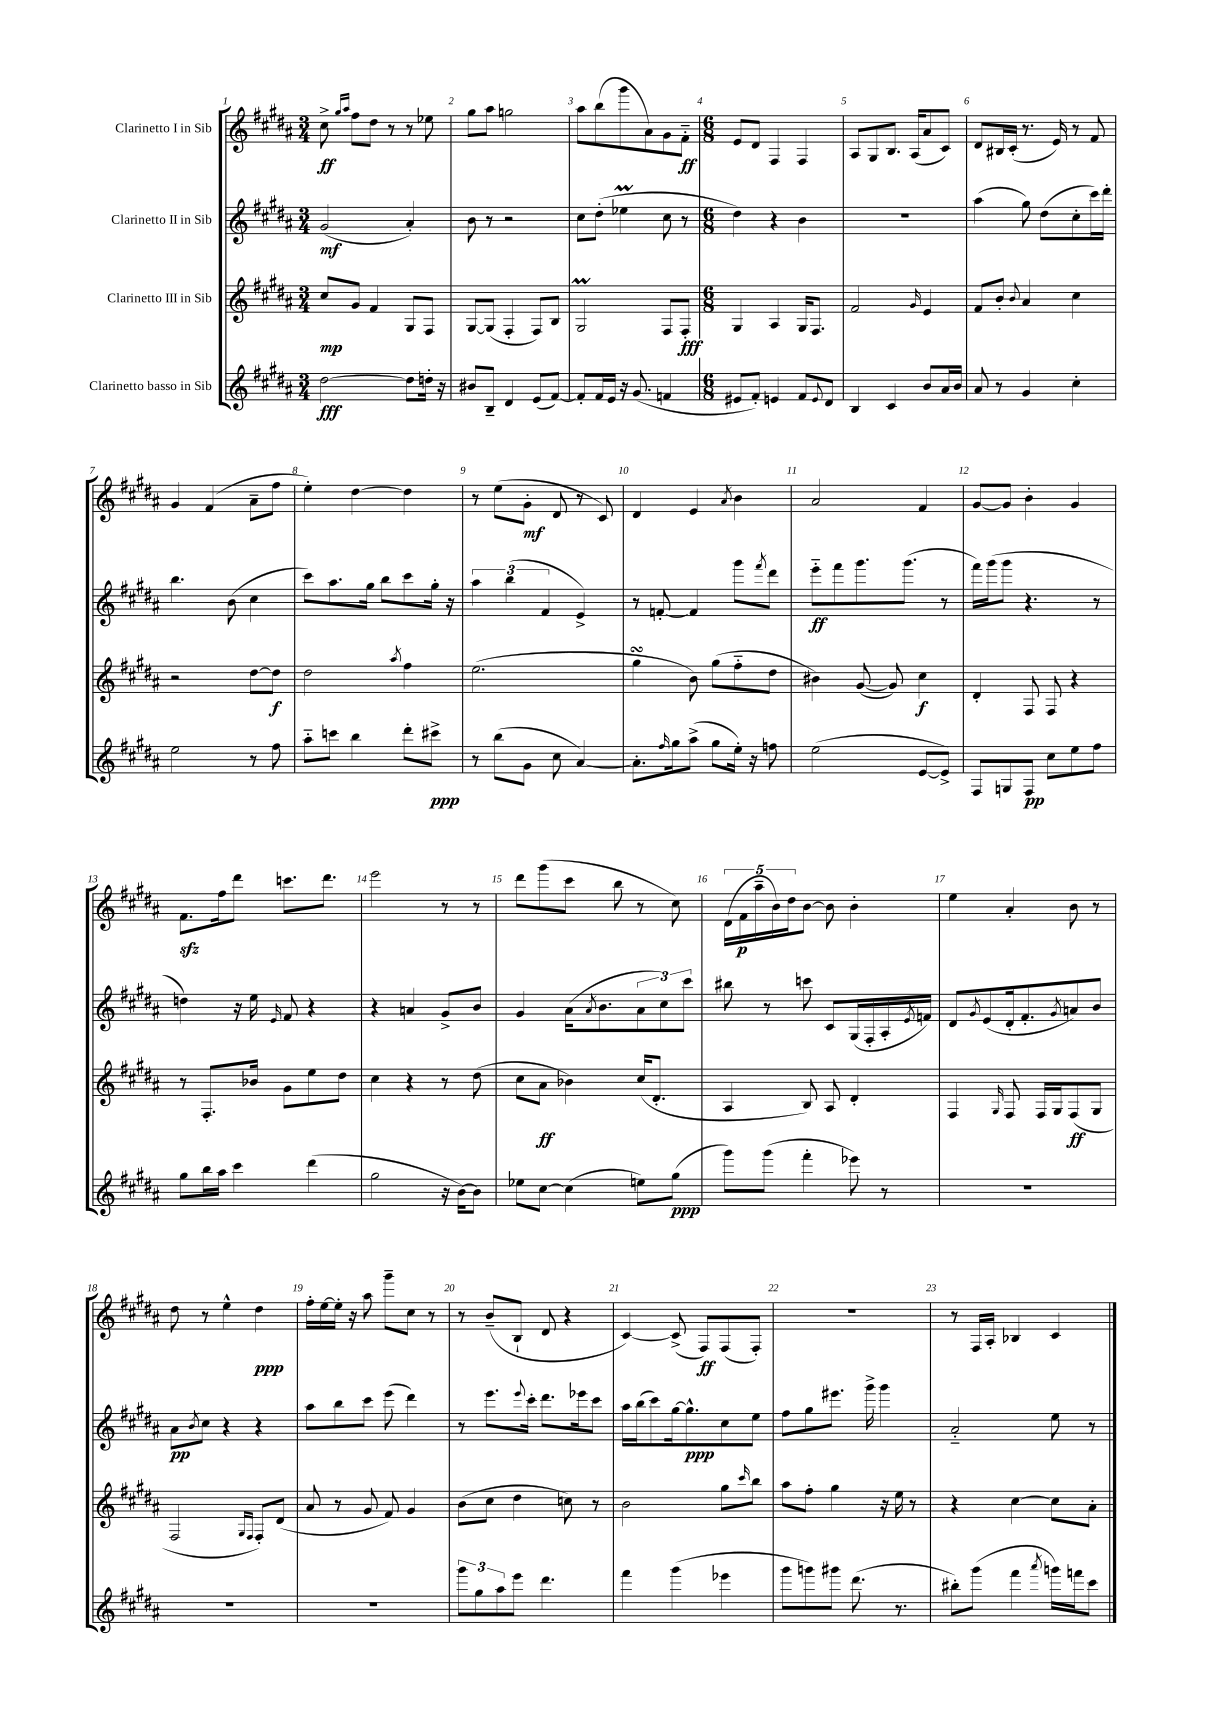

**kern	**kern	**kern	**kern
*staff4	*staff3	*staff2	*staff1
*clefG2	*clefG2	*clefG2	*clefG2
*k[f#c#g#d#a#]	*k[f#c#g#d#a#]	*k[f#c#g#d#a#]	*k[f#c#g#d#a#]
*M3/4	*M3/4	*M3/4	*M3/4
[2dd#	8cc#	(2g#	8cc#^
.	.	.	16qqgg#
.	.	.	16qqaa#
.	8g#	.	8ff#
.	4f#	.	8dd#
.	.	.	8r
8dd#]	8G#	4a#')	8r
16dd'	8F#	.	8ee-
16r	.	.	.
=	=	=	=
8b#	[8G#	8b	8gg#
8B~	(8G#]	8r	8aa#
4d#	4F#'	2r	2gg
(8e	8F#)	.	.
[8f#)	8B	.	.
=	=	=	=
8f#']	2G#	8cc#	8aa#
16f#	.	(8dd#'	(8bb
16e	.	.	.
16r	.	4ee-	8ggg#
(8.g#	.	.	.
.	.	.	8a#)
4f	8F#	8cc#	8g#
.	8F#'	8r	8f#'~
=	=	=	=
*M6/8	*M6/8	*M6/8	*M6/8
8e#	4G#	4dd#)	8e
8f#')	.	.	8d#
4e	4A#	4r	4F#
8f#	16G#	4b	4F#
.	8.F#	.	.
8qqe	.	.	.
8d#	.	.	.
=	=	=	=
4B	2f#	2.r	8A#
.	.	.	8G#
4c#	.	.	8.B
.	.	.	(16A#
.	16qqg#	.	.
8b	4e	.	8a#
16a#	.	.	8c#)
16b	.	.	.
=	=	=	=
8a#	8f#	(4aa#	8d#
8r	8b'	.	16B#
.	.	.	(16c#'
.	8qqb	.	.
4g#	4a#	8gg#)	8.r
.	.	(8dd#	.
.	.	.	16e)
4cc#'	4cc#	8cc#'	8r
.	.	16ccc#)	8f#
.	.	16ddd#'	.
=	=	=	=
2ee	2r	4.bb	4g#
.	.	.	(4f#
.	.	(8b	.
8r	[8dd#	4cc#	8a#~
8ff#	8dd#]	.	8ff#
=	=	=	=
8aa#'~	2dd#	8ccc#)	4ee')
8ccc	.	8.aa#	.
4bb	.	.	[4dd#
.	.	16gg#	.
.	.	8bb	.
.	8qaa#	.	.
8ddd#'	4ff#	8ccc#	4dd#]
8ccc#^	.	16gg#'	.
.	.	16r	.
=	=	=	=
8r	(2.ee	6aa#	8r
(8bb	.	.	(8ee
.	.	(6bb	.
8g#	.	.	8g#'
.	.	6f#	.
8cc#	.	.	8d#
[4a#)	.	4e^)	8r
.	.	.	8c#)
=	=	=	=
8.a#']	4gg#	8r	4d#
.	.	[8f'	.
16qqff#	.	.	.
16gg#	.	.	.
(8aa#^	8b)	4f]	4e
8gg#	(8gg#	.	.
.	.	.	8qa#
16ee')	8ff#'~	8ggg#	4b
16r	.	.	.
.	.	8qfff#	.
8ff	8dd#	8ddd#	.
=	=	=	=
(2ee	4b#)	8eee'~	2a#
.	.	8fff#	.
.	([8g#	8.ggg#	.
.	8g#])	.	.
.	.	(8.ggg#	.
[8e	4cc#	.	4f#
8e^])	.	8r	.
=	=	=	=
8F#	4d#'	16fff#)	[8g#
.	.	(16ggg#	.
8G	.	8ggg#	8g#]
8F#	8F#	4.r	4b'
8cc#	8F#	.	.
8ee	4r	.	4g#
8ff#	.	8r	.
=	=	=	=
8gg#	8r	4dd)	8.f#
16bb	8.F#'	.	.
16aa#	.	.	16ff#
4ccc#	.	16r	8ddd#
.	16b-	16ee	.
.	.	16qqe	.
.	8g#	8f#	8.ccc
(4ddd#	8ee	4r	.
.	.	.	8.ddd#
.	8dd#	.	.
=	=	=	=
2gg#	4cc#	4r	2eee
.	4r	4a	.
16r	8r	8g#^	8r
[16b)	.	.	.
8b]	(8dd#	8b	8r
=	=	=	=
8ee-	8cc#	4g#	8ddd#
[8cc#	8a#	.	(8ggg#
(4cc#]	4b-)	(16a#	8ccc#
.	.	8qa#	.
.	.	8.b	.
.	.	.	8bb
8ee)	(16cc#	12a#	8r
.	8.d#'	.	.
.	.	12cc#)	.
(8gg#	.	.	8cc#)
.	.	12ccc#	.
=	=	=	=
8ggg#)	4A#	8bb#	(20d#
.	.	.	20f#
.	.	.	20aa#~
(8ggg#	.	8r	.
.	.	.	20b)
.	.	.	20dd#
4fff#'	8B)	8ccc	[8b
.	8A#	8c#	8b]
8eee-)	4d#'	(16G#	4b'
.	.	16F#'	.
8r	.	16A#'	.
.	.	8qe	.
.	.	16f)	.
=	=	=	=
2.r	4F#	8d#	4ee
.	.	8qg#	.
.	.	(8e	.
.	16qqG#	.	.
.	8F#	16d#'	4a#'
.	.	8.f#'	.
.	16F#	.	.
.	16G#	.	.
.	.	8qg#	.
.	(8F#	8a)	8b
.	8G#	8b	8r
=	=	=	=
2.r	2F#	8a#	8dd#
.	.	8qb	.
.	.	8cc#	8r
.	.	4r	4ee^^
.	16qqG#	.	.
.	16qqF#	.	.
.	8F#')	4r	4dd#
.	(8d#	.	.
=	=	=	=
2.r	8a#	8aa#	16ff#'
.	.	.	[16ee
.	8r	8bb	16ee']
.	.	.	16r
.	8g#	8ccc#	8aa#
.	8f#)	(8eee	8ggg#~
.	4g#	4ddd#)	8cc#
.	.	.	8r
=	=	=	=
12ggg#	(8b	8r	8r
12gg#	.	.	.
.	8cc#	8.eee	(8b~
12aa#	.	.	.
8eee	4dd#	.	8B`
.	.	8qqeee	.
.	.	16ccc#'	.
4.ddd#	.	8.ddd#	8d#
.	8cc)	.	4r
.	.	16eee-	.
.	8r	8ccc#	.
=	=	=	=
4fff#	2b	16aa#	[4c#)
.	.	(16bb	.
.	.	8ccc#)	.
(4ggg#	.	[16gg#	(8c#^]
.	.	8.gg#^^]	.
.	.	.	8F#)
4eee-	8gg#	8cc#	(8F#
.	16qqccc#	.	.
.	8bb	8ee	8F#')
=	=	=	=
8ggg#	8aa#	8ff#	2.r
8ggg)	8ff#'	8gg#	.
8ggg#	4gg#	8.eee#	.
(8.ddd#	.	.	.
.	.	16ggg#^	.
.	16r	4ggg#	.
8.r	16ee	.	.
.	8r	.	.
=	=	=	=
8bb#')	4r	2a#'~	8r
(8ggg#	.	.	16F#
.	.	.	16A#'
4fff#	[4cc#	.	4B-
8qaaa#	.	.	.
16ggg)	8cc#]	8ee	4c#
16fff	.	.	.
8ccc#	8a#'	8r	.
==	==	==	==
*-	*-	*-	*-
